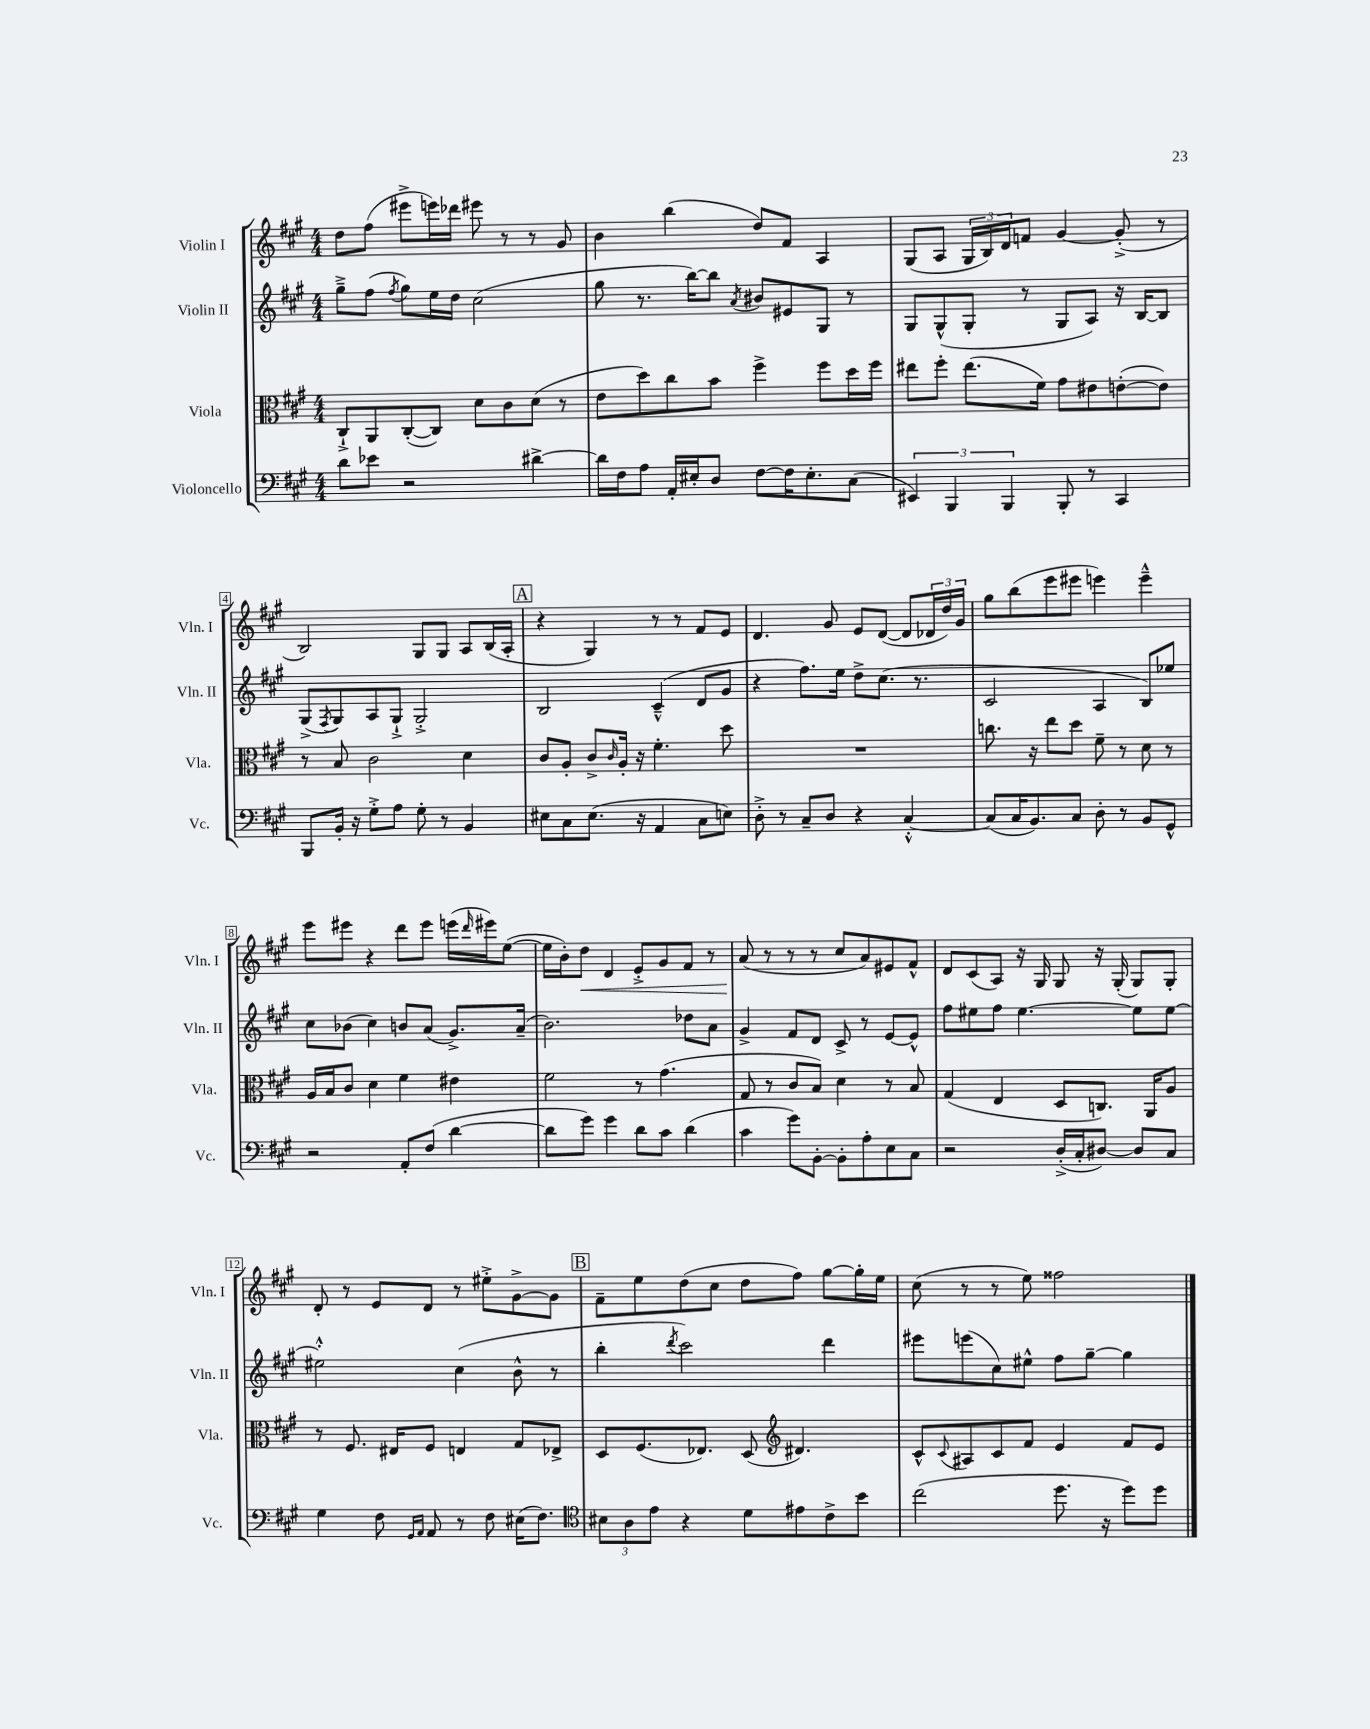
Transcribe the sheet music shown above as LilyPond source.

<<
\new StaffGroup <<
\new Staff = "s0" \with { instrumentName = "Violin I" shortInstrumentName = "Vln. I" } {
    \clef treble \key a \major \numericTimeSignature \time 4/4
    d''8 fis''8( eis'''8-> e'''16) des'''16 eis'''8 r8 r8 gis'8 |
    b'4 b''4( d''8) fis'8 a4 |
    gis8( a8 \tuplet 3/2 { gis16 b16) d'16 } f'8 gis'4~ gis'8-.->( r8 |
    b2) gis8 gis8 a8 b16( a16-. |
    \mark \markup { \box "A" } r4 gis4) r8 r8 fis'8 e'8 |
    d'4. gis'8 e'8 d'8~( d'8 \tuplet 3/2 { des'16 d''16) gis'16 } |
    gis''8 b''8( e'''8 eis'''8 e'''4) e'''4---^ |
    e'''8 eis'''8 r4 d'''8 eis'''8 e'''16( \grace { d'''16 } eis'''16) e''8~( |
    e''16 b'16-.) d''8\< d'4 e'8-.-> gis'8 fis'8 r8 |
    a'8\!( r8 r8 r8 cis''8 a'8) eis'8 fis'8-^ |
    d'8 cis'8( a8) r16 gis16 gis8 r16 gis16-.( gis8) gis8-. |
    d'8-. r8 e'8 d'8 r8 eis''8-.-> gis'8~-> gis'8 |
    \mark \markup { \box "B" } fis'8-- e''8 d''8( cis''8 d''8 fis''8) gis''8~ gis''16-. e''16 |
    cis''8( r8 r8 e''8) fisis''2 \bar "|." |
}
\new Staff = "s1" \with { instrumentName = "Violin II" shortInstrumentName = "Vln. II" } {
    \clef treble \key a \major \numericTimeSignature \time 4/4
    gis''8---> fis''8( \acciaccatura { fis''8 } gis''8) e''16 d''16 cis''2( |
    gis''8 r8. b''16~) b''8 \acciaccatura { a'8 } bis'8 eis'8 gis8 r8 |
    gis8 gis8-^( gis8-. r8 gis8 a8) r16 b16~ b8 |
    gis8->( \acciaccatura { fis8 } gis8) a8 gis8-!-> gis2-.-> |
    \mark \markup { \box "A" } b2 cis'4---^( d'8 gis'8 |
    r4 fis''8.) e''16 d''8-> cis''8.( r8. |
    cis'2 a4 b8) ees''8 |
    cis''8 bes'8( cis''4) b'8 a'8( gis'8.->) a'16--( |
    b'2.) des''8 a'8 |
    gis'4-> fis'8 d'8 cis'8-> r8 e'8~ e'8-^ |
    fis''8 eis''8 fis''8 eis''4.~ eis''8 eis''8~ |
    eis''2-.-^ cis''4( b'8-^ r8 |
    \mark \markup { \box "B" } b''4-. \acciaccatura { d'''8 } cis'''2) d'''4 |
    eis'''8 e'''8( cis''8) eis''8-^ fis''8 gis''8~-- gis''4 \bar "|." |
}
\new Staff = "s2" \with { instrumentName = "Viola" shortInstrumentName = "Vla." } {
    \clef alto \key a \major \numericTimeSignature \time 4/4
    cis8-!-> a,8 cis8~-.( cis8) d'8 cis'8 d'8( r8 |
    e'8 d''8) cis''8 b'8 fis''4-> fis''8 d''16 fis''16 |
    eis''8 fis''8-. eis''8.( fis'16) gis'8 eis'8 e'8~-.( e'8) |
    r8 b8 cis'2 d'4 |
    \mark \markup { \box "A" } cis'8 a8-. cis'8-> \grace { cis'16 } a16-. r16 fis'4.-. d''8 |
    R1 |
    c''8. r16 e''8 d''8 fis'8-- r8 d'8 r8 |
    a16 b16 cis'8 d'4 fis'4 eis'4 |
    fis'2 r8 gis'4.( |
    gis8 r8 cis'8 b8) d'4 r8 b8 |
    gis4( e4 d8 c8.) a,16 a8 |
    r8 fis8. eis16 fis8 e4 gis8 ees8-> |
    \mark \markup { \box "B" } d8 fis8.( ees8.) d8( \clef treble dis'4.) |
    cis'8-^ \appoggiatura { cis'8 } ais8 cis'8 fis'8 e'4 fis'8 e'8 \bar "|." |
}
\new Staff = "s3" \with { instrumentName = "Violoncello" shortInstrumentName = "Vc." } {
    \clef bass \key a \major \numericTimeSignature \time 4/4
    d'8 ees'8 r2 dis'4~-> |
    dis'16 fis16 a8 a,16-. eis16-. d8 fis8~ fis16 eis8.-. cis8( |
    \tuplet 3/2 { eis,4) b,,4 b,,4 } b,,8-. r8 cis,4 |
    b,,8 b,16-. r16 gis8-.-> a8 gis8-. r8 b,4 |
    \mark \markup { \box "A" } eis8 cis8 eis8.( r16 a,4 cis8 e8) |
    d8-.-> r8 cis8-- d8 r4 cis4~-.-^ |
    cis8( cis16 b,8.) cis8 d8-. r8 b,8 gis,8-^ |
    r2 a,8-. fis8( d'4~ |
    d'8 gis'8) gis'4 d'8 cis'8 d'4( |
    cis'4 gis'8) b,8~-. b,8-. a8-. e8 cis8 |
    r2 d16-.->( cis16-. dis8~) dis8 cis8 |
    gis4 fis8 \grace { gis,16 a,16 } a,8 r8 fis8 eis16( fis8.) |
    \mark \markup { \box "B" } \clef tenor \tuplet 3/2 { bis8 a8 e'8 } r4 d'8 eis'8 cis'8-> b'8 |
    cis''2( d''8. r16 d''8) d''8 \bar "|." |
}
>>
>>
\layout { \context { \Score \override BarNumber.stencil = #(make-stencil-boxer 0.1 0.3 ly:text-interface::print) } }
